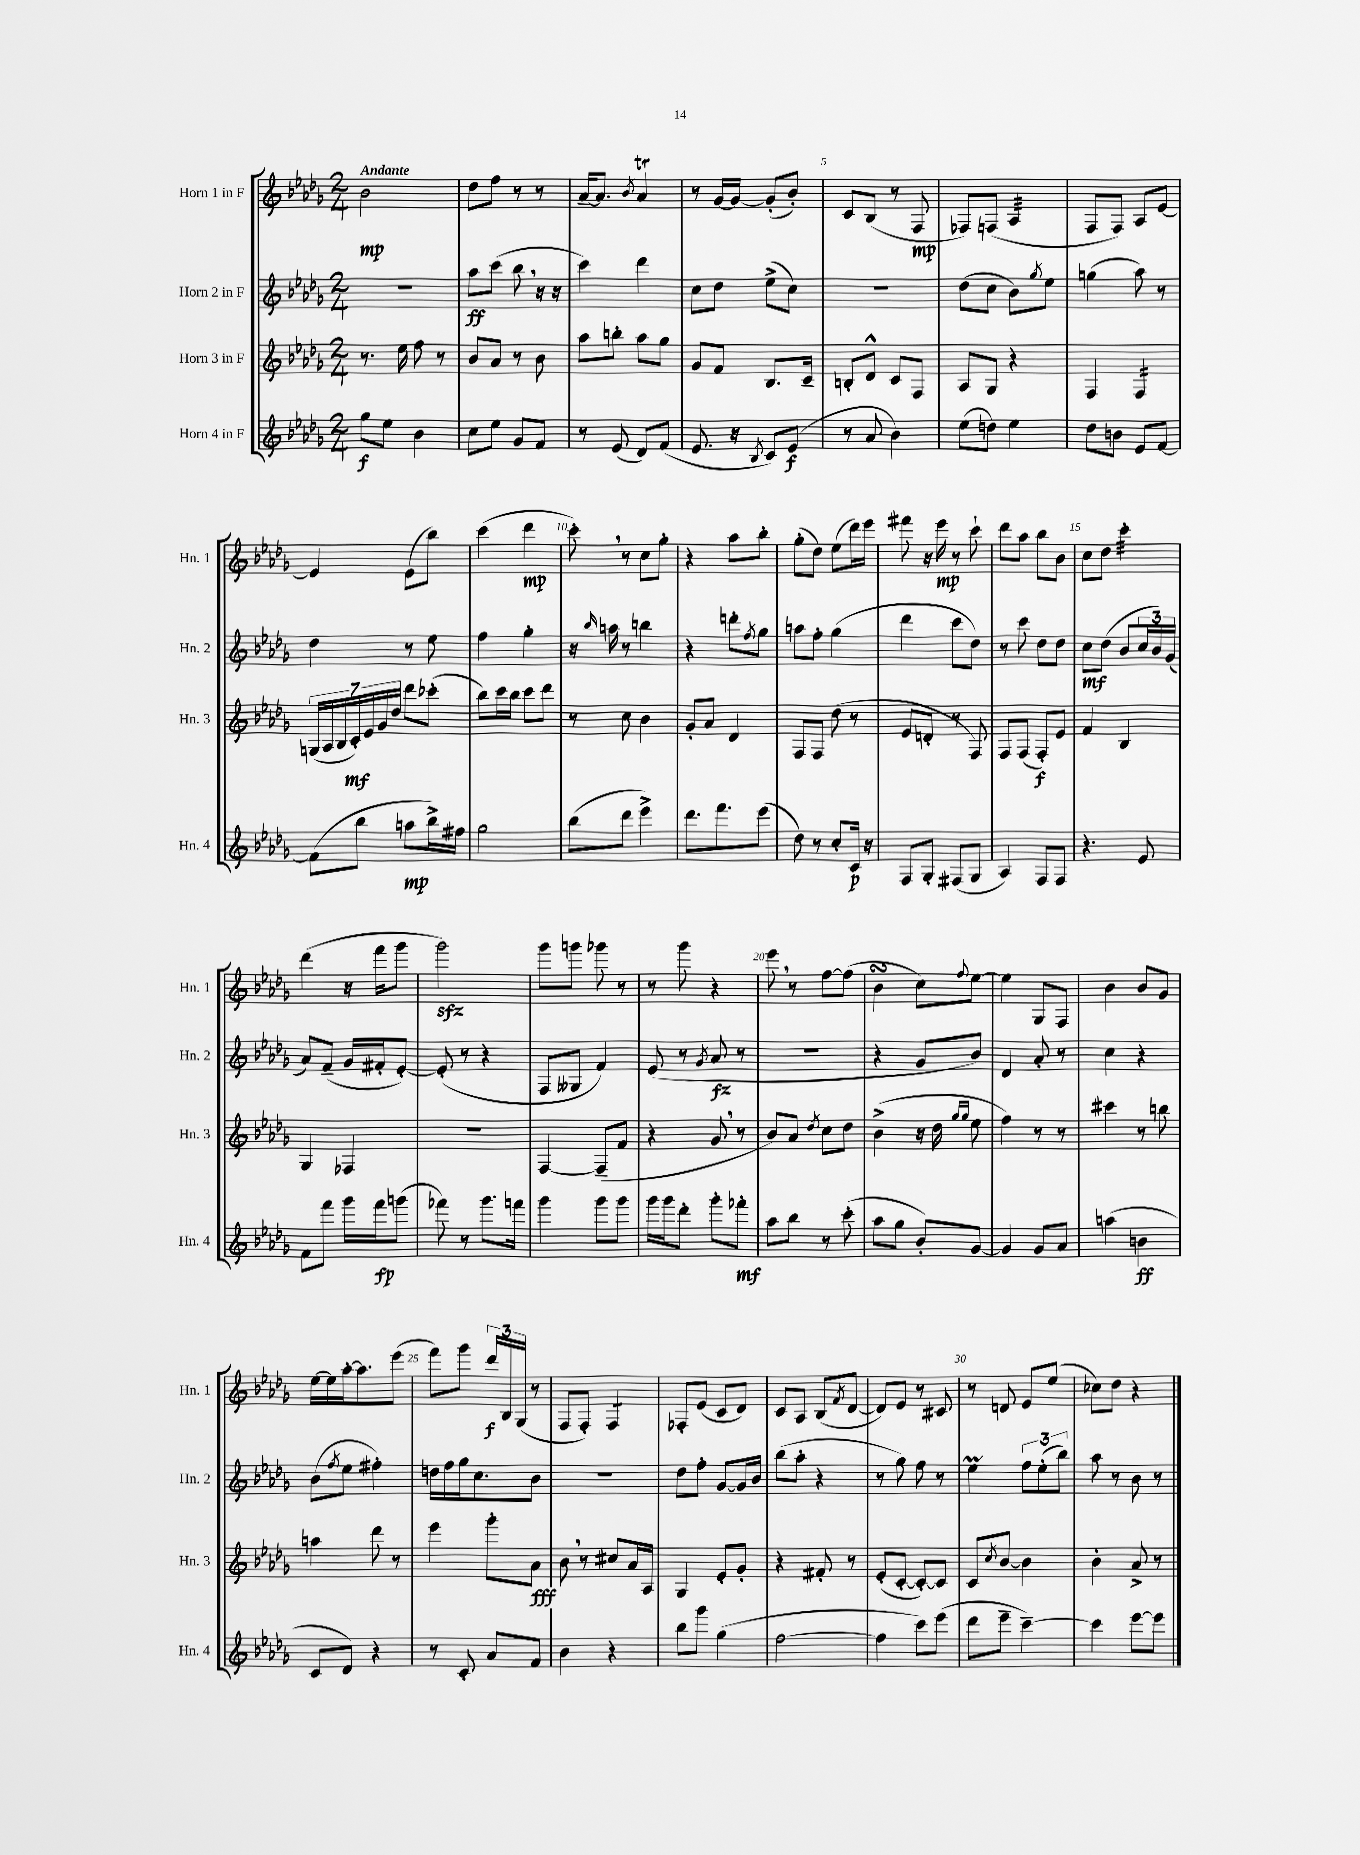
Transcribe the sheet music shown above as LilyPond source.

<<
\new StaffGroup <<
\new Staff = "s0" \with { instrumentName = "Horn 1 in F" shortInstrumentName = "Hn. 1" } {
    \clef treble \key des \major \numericTimeSignature \time 2/4 \tempo "Andante"
    bes'2\mp |
    des''8 f''8 r8 r8 |
    aes'16~-- aes'8. \acciaccatura { bes'8 } aes'4\trill |
    r8 ges'16~ ges'16~ ges'8-.( bes'8-.) |
    c'8 bes8( r8 f8\mp |
    fes8) f8( aes4:32 |
    f8 f8) aes8 ees'8~ |
    ees'4 ees'8( bes''8) |
    c'''4( des'''4\mp |
    c'''8-.) \breathe r8 c''8 ges''8-. |
    r4 aes''8 bes''8-. |
    ges''8-.( des''8) ees''8( des'''16) ees'''16 |
    fis'''8 r16 ees'''16\mp r8 c'''8-! |
    des'''8 aes''8 bes''8 bes'8 |
    c''8 des''8 c'''4:32-. |
    des'''4( r16 f'''16 ges'''8 |
    ges'''2\sfz) |
    ges'''8 g'''8 ges'''8 r8 |
    r8 ges'''8 r4 |
    ees'''8 \breathe r8 f''8~ f''8( |
    bes'4\turn c''8) \appoggiatura { f''8 } ees''8~ |
    ees''4 ges8 f8 |
    bes'4 bes'8 ges'8 |
    ees''16~ ees''16 aes''16~-. aes''8. ees'''8( |
    f'''8) ges'''8 \tuplet 3/2 { des'''16\f bes16 ges16( } r8 |
    f8 f8-.) f4:8 |
    fes8-. ees'8( c'8 des'8) |
    c'8 aes8 bes8( \acciaccatura { f'8 } des'8~ |
    des'8) ees'8 r8 cis'8 |
    r8 d'8 ees'8 ees''8( |
    ces''8) des''8 r4 \bar "|." |
}
\new Staff = "s1" \with { instrumentName = "Horn 2 in F" shortInstrumentName = "Hn. 2" } {
    \clef treble \key des \major \numericTimeSignature \time 2/4
    R2 |
    aes''8\ff c'''8( bes''8 \breathe r16 r16 |
    c'''4) des'''4 |
    c''8 des''8 ees''8->( c''8) |
    R2 |
    des''8( c''8 bes'8) \acciaccatura { ges''8 } ees''8 |
    g''4( aes''8) r8 |
    des''4 r8 ees''8 |
    f''4 ges''4-. |
    r16 \grace { bes''16 } a''16 r8 b''4 |
    r4 d'''8-. \acciaccatura { f''8 } ges''8 |
    a''8 f''8-. ges''4( |
    des'''4 c'''8 des''8) |
    r8 c'''8 des''8 des''8 |
    c''8\mf des''8( bes'8 \tuplet 3/2 { c''16 bes'16) ges'16( } |
    aes'8) f'8--( ges'16 fis'16-. ees'8~-.) |
    ees'8-.( r8 r4 |
    f8 geses8 f'4) |
    ees'8( r8 \acciaccatura { ges'8 } aes'8\fz r8 |
    r2 |
    r4 ges'8 bes'8) |
    des'4 aes'8-. r8 |
    c''4 r4 |
    bes'8( \acciaccatura { f''8 } ees''8 fis''4-.) |
    d''16 f''16 ges''16 c''8. bes'8 |
    r2 |
    des''8 f''8-. ges'8~ ges'16 bes'16 |
    bes''8( aes''8-. r4 |
    r8 ges''8) f''8 r8 |
    ees''4\prall \tuplet 3/2 { f''8 ees''8-.( bes''8) } |
    aes''8 r8 bes'8 r8 \bar "|." |
}
\new Staff = "s2" \with { instrumentName = "Horn 3 in F" shortInstrumentName = "Hn. 3" } {
    \clef treble \key des \major \numericTimeSignature \time 2/4
    r8. ees''16 f''8 r8 |
    bes'8 aes'8 r8 bes'8 |
    aes''8 b''8-. aes''8 ges''8 |
    ges'8 f'8 bes8. c'16-- |
    b8-. des'8-^ c'8 f8 |
    aes8 ges8 r4 |
    f4 f4:16 |
    \tuplet 7/4 { g16( aes16 bes16 c'16-.\mf) ees'16 ges'16 des''16 } des'''8 ces'''8-.( |
    bes''8) c'''16 bes''16 c'''8 des'''8 |
    r8 c''8 bes'4 |
    ges'8-. aes'8 des'4 |
    f8 f8 des''8( r8 |
    ees'8 d'8-. r8 f8) |
    f8 f8( f8-.\f) ees'8 |
    f'4 bes4 |
    ges4 fes4 |
    R2 |
    f4~ f8--( f'8 |
    r4 ges'8 \breathe r8 |
    bes'8) aes'8 \acciaccatura { des''8 } c''8 des''8 |
    bes'4->( r16 des''16 \grace { ges''16 ges''16 } ees''8 |
    f''4) r8 r8 |
    cis'''4 r8 b''8 |
    a''4 des'''8 r8 |
    ees'''4 ges'''8-. aes'8\fff |
    bes'8 \breathe r8 cis''8 aes'16 aes16 |
    ges4 ees'8-. ges'8-. |
    r4 fis'8-. r8 |
    ees'8-.( c'8~-. c'8~-.) c'8 |
    c'8 \acciaccatura { c''8 } bes'8~ bes'4 |
    bes'4-. aes'8-> r8 \bar "|." |
}
\new Staff = "s3" \with { instrumentName = "Horn 4 in F" shortInstrumentName = "Hn. 4" } {
    \clef treble \key des \major \numericTimeSignature \time 2/4
    ges''8\f ees''8 bes'4 |
    c''8 ees''8 ges'8 f'8 |
    r8 ees'8( des'8) f'8( |
    ees'8. r16 \acciaccatura { bes8 } c'8) ees'8\f( |
    r8 aes'8 bes'4) |
    ees''8( d''8) ees''4 |
    des''8 b'8 ees'8 f'8~ |
    f'8( bes''8 a''8\mp bes''16->) fis''16 |
    ges''2 |
    bes''8( des'''8 ees'''4->) |
    des'''8. f'''8. ees'''8( |
    des''8) r8 c''8-. c'16\p r16 |
    f8 ges8-. fis8( ges8 |
    aes4) f8 f8 |
    r4. ees'8 |
    f'8 f'''8 ges'''16 f'''16\fp g'''8( |
    fes'''8) r8 ges'''8. f'''16 |
    ges'''4 ges'''8 ges'''8 |
    ges'''16 ges'''16 des'''8-. ges'''8-. fes'''8-.\mf |
    aes''8 bes''8 r8 c'''8-.( |
    aes''8 ges''8 bes'8-.) ges'8~ |
    ges'4 ges'8 aes'8 |
    a''4( b'4\ff |
    c'8 des'8) r4 |
    r8 c'8-. aes'8 f'8 |
    bes'4 r4 |
    bes''8 ges'''8 ges''4( |
    f''2~ |
    f''4 c'''8) ees'''8( |
    des'''8 ees'''8-- c'''4~--) |
    c'''4 ees'''8~ ees'''8 \bar "|." |
}
>>
>>
\layout { \context { \Score \override BarNumber.break-visibility = ##(#f #t #t) barNumberVisibility = #(every-nth-bar-number-visible 5) } }
